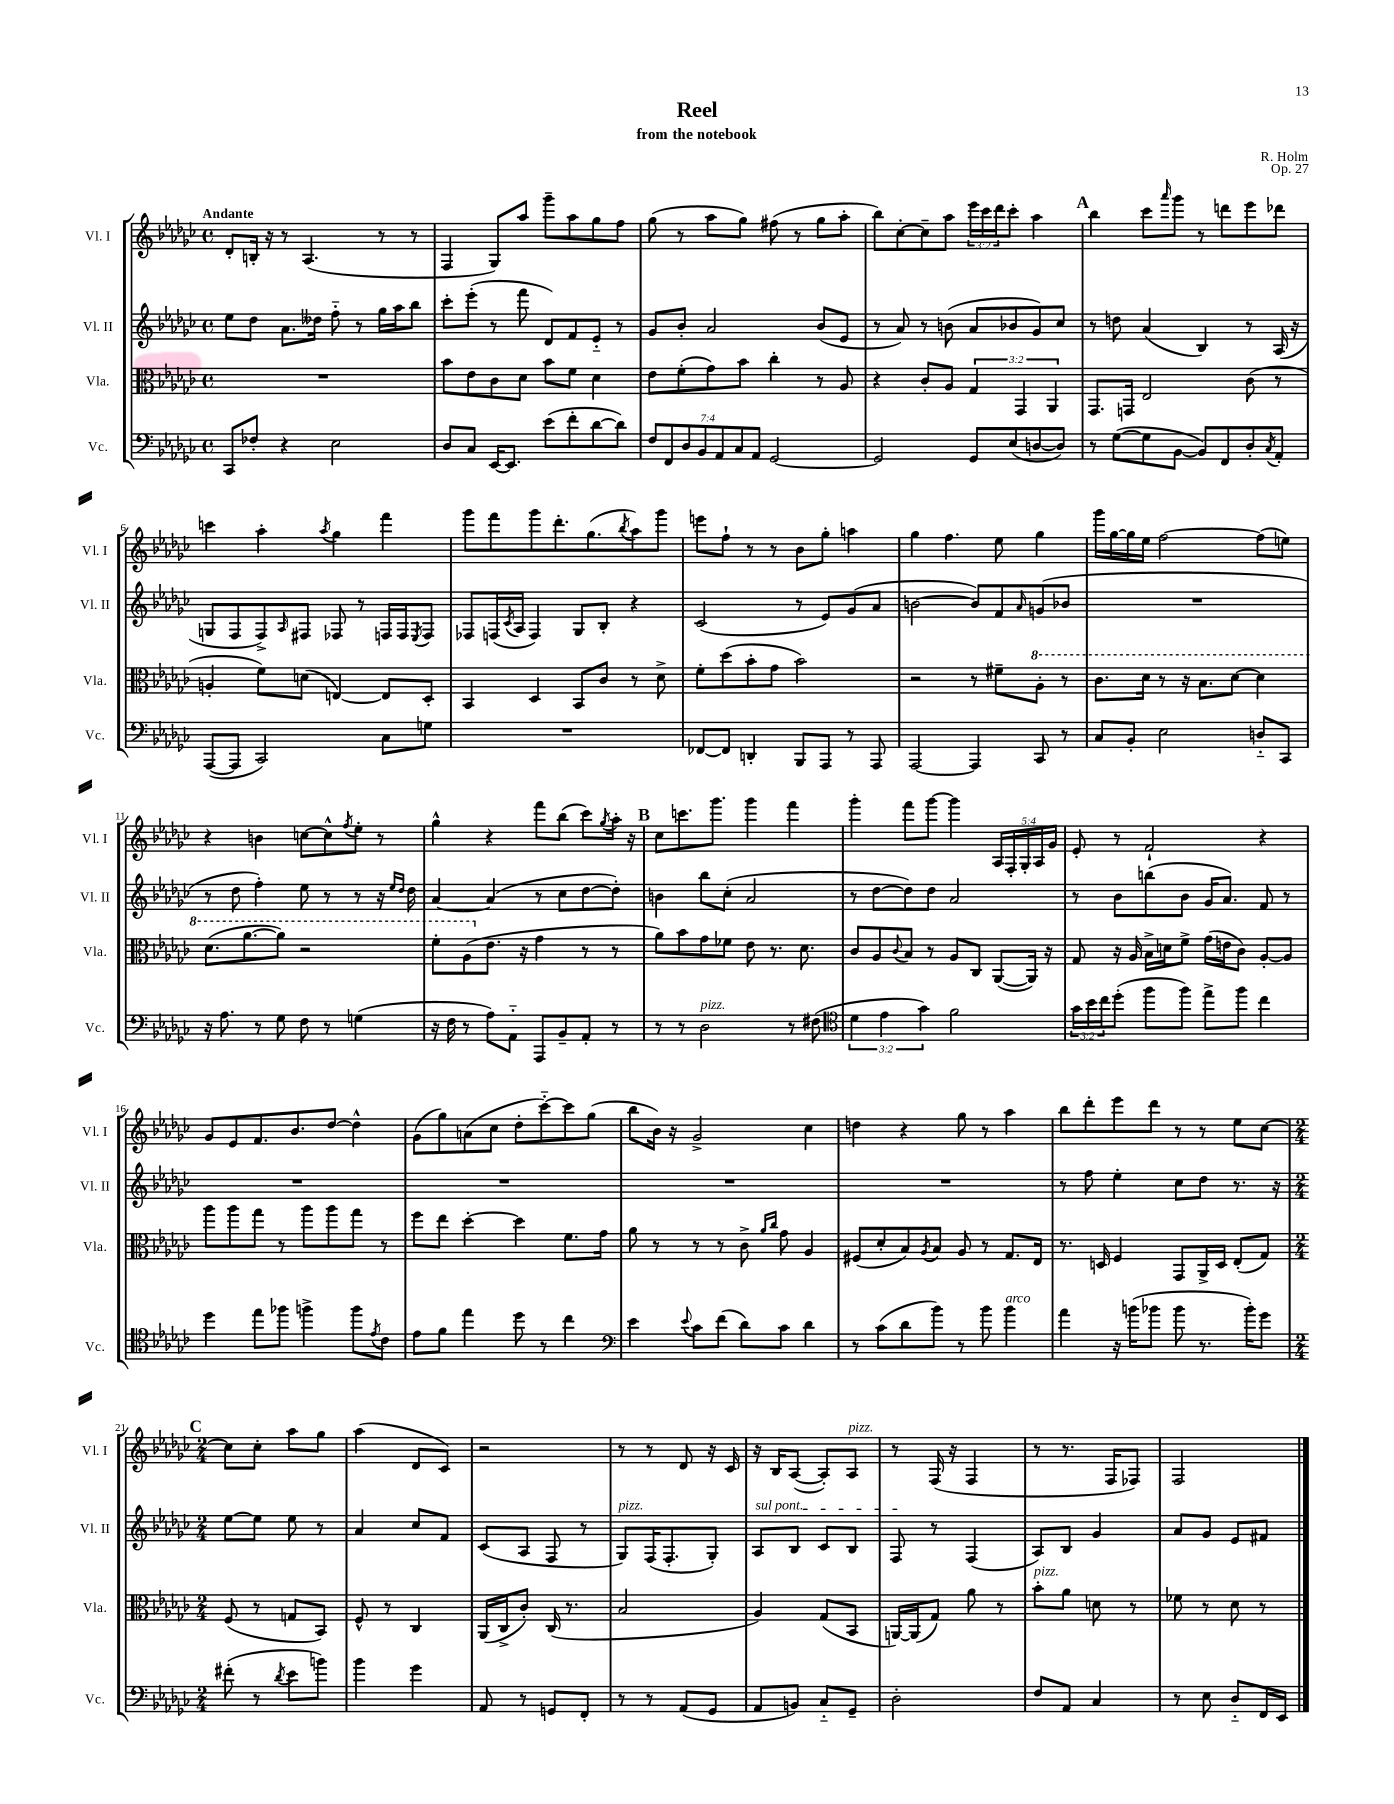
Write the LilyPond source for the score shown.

\header { title = "Reel" composer = "R. Holm" subtitle = "from the notebook" opus = "Op. 27" }
<<
\new StaffGroup <<
\new Staff = "s0" \with { instrumentName = "Vl. I" shortInstrumentName = "Vl. I" } {
    \clef treble \key ges \major \defaultTimeSignature \time 4/4 \override Staff.TupletNumber.text = #tuplet-number::calc-fraction-text \tempo "Andante"
    des'8-. b16-. r16 r8 aes4.( r8 r8 |
    f4 ges8) aes''8 ges'''8-- aes''8 ges''8 f''8 |
    ges''8( r8 aes''8 ges''8) fis''8( r8 ges''8 aes''8-. |
    bes''8) ces''8~-. ces''8-- aes''8 \tuplet 3/2 { ees'''16 ces'''16 des'''16 } ces'''8-. aes''4 |
    \mark \markup { \bold "A" } bes''4 ces'''8 \grace { aes'''16 } ges'''8 r8 d'''8 ees'''8 des'''8 |
    c'''4 aes''4-. \acciaccatura { aes''8 } ges''4 f'''4 |
    ges'''8 f'''8 ges'''8 des'''8.-. ges''8.( \acciaccatura { bes''8 } aes''8) ges'''8 |
    e'''8 f''8-! r8 r8 bes'8 ges''8-. a''4 |
    ges''4 f''4. ees''8 ges''4 |
    ges'''16 ges''16~ ges''16 ees''16 f''2~ f''8( e''8) |
    r4 b'4 c''8~ c''8-^ \acciaccatura { f''8 } ees''8-. r8 |
    ges''4-^ r4 f'''8 bes''8( ces'''8) \acciaccatura { ges''8 } aes''16-. r16 |
    \mark \markup { \bold "B" } ces''8 c'''8. ges'''8. ges'''4 f'''4 |
    ges'''4-. f'''8 ges'''8~ ges'''4 \tuplet 5/4 { aes16 f16-. ges16-. aes16 ges'16 } |
    ees'8-. r8 f'2-! r4 |
    ges'8 ees'8 f'8. bes'8. des''8~ des''4-^ |
    ges'8( ges''8) a'8( ces''8 des''8-. ces'''8~-_) ces'''8 ges''8( |
    bes''8 bes'16) r16 ges'2-> ces''4 |
    d''4 r4 ges''8 r8 aes''4 |
    bes''8 des'''8-. ees'''8 des'''8 r8 r8 ees''8 ces''8~ |
    \mark \markup { \bold "C" } \numericTimeSignature \time 2/4 ces''8 ces''8-. aes''8 ges''8 |
    aes''4( des'8 ces'8) |
    r2 |
    r8 r8 des'8 r16 ces'16 |
    r16 bes16 aes8~( aes8-.) aes8^\markup { \italic "pizz." } |
    r8 f16( r16 f4 |
    r8 r8. f16 fes8) |
    f2 \bar "|." |
}
\new Staff = "s1" \with { instrumentName = "Vl. II" shortInstrumentName = "Vl. II" } {
    \clef treble \key ges \major \defaultTimeSignature \time 4/4
    ees''8 des''8 aes'8. deses''16 f''8-_ r8 ges''16 aes''16 bes''8 |
    ces'''8-. ees'''8-.( r8 f'''8 des'8) f'8 ees'8-_ r8 |
    ges'8 bes'8-. aes'2 bes'8( ees'8 |
    r8 aes'8) r8 b'8( aes'8 bes'8 ges'8) ces''8 |
    \mark \markup { \bold "A" } r8 d''8 aes'4( bes4) r8 aes16( r16 |
    g8 f8 f8->) \grace { aes16 } fis8 fes8 r8 f16 f16 \acciaccatura { ees8 } f8 |
    fes8 f16( \acciaccatura { ces'8 } aes16 f4) ges8 bes8-. r4 |
    ces'2( r8 ees'8) ges'8( aes'8 |
    b'2~ b'8) f'8 \grace { aes'16 } g'8( bes'8 |
    R1 |
    r8 des''8 f''4-.) ees''8 r8 r8 r16 \grace { ees''16 des''16 } des''16 |
    aes'4~ aes'4( r8 ces''8 des''8~ des''8-.) |
    \mark \markup { \bold "B" } b'4 bes''8 ces''8-.( aes'2 |
    r8 des''8~ des''8) des''8 aes'2 |
    r8 bes'8 b''8( bes'8 ges'16 aes'8.) f'8 r8 |
    R1 |
    R1 |
    R1 |
    R1 |
    r8 f''8 ees''4-. ces''8 des''8 r8. r16 |
    \mark \markup { \bold "C" } \numericTimeSignature \time 2/4 ees''8~ ees''8 ees''8 r8 |
    aes'4 ces''8 f'8 |
    ces'8( aes8 f8 r8 |
    ges8^\markup { \italic "pizz." }) f16( f8.-. ges8-.) |
    \once \override TextSpanner.bound-details.left.text = \markup { \italic "sul pont." } aes8\startTextSpan bes8 ces'8 bes8 |
    f8\stopTextSpan r8 f4( |
    aes8) bes8 ges'4 |
    aes'8 ges'8 ees'8 fis'8 \bar "|." |
}
\new Staff = "s2" \with { instrumentName = "Vla." shortInstrumentName = "Vla." } {
    \clef alto \key ges \major \defaultTimeSignature \time 4/4 \override Staff.TupletNumber.text = #tuplet-number::calc-fraction-text
    R1 |
    bes'8 ees'8 ces'8 des'8 bes'8 f'8 des'4 |
    ees'8 f'8-.( ges'8) bes'8 ces''4-. r8 aes8 |
    r4 ces'8-. aes8 \tuplet 3/2 { ges4 ges,4 aes,4 } |
    \mark \markup { \bold "A" } ges,8. g,16 ees2 ces'8( r8 |
    a4-. f'8) d'8( e4~) e8 des8-. |
    bes,4 des4 bes,8 ces'8 r8 des'8-> |
    f'8-. des''8( bes'8-. ges'8 bes'2) |
    r2 r8 fis'8-- \ottava #1 aes'8-. r8 |
    ces''8. des''16 r8 r16 bes'8. des''8~ des''4 |
    des''8.( aes''8.~ aes''8) r2 |
    f''8-. aes'8( \ottava #0 ees'8. r16 ges'4 r8 r8 |
    \mark \markup { \bold "B" } aes'8) bes'8 ges'8 fes'8 ees'8 r8. des'8. |
    ces'8 aes8 \appoggiatura { ces'8 } bes8 r8 aes8 ces8 aes,8~( aes,16) r16 |
    ges8 r16 aes16 bes16-> d'16 f'8-> ges'16( e'16 ces'8) aes8~-. aes8 |
    aes''8 aes''8 ges''8 r8 aes''8 aes''8 ges''8 r8 |
    f''8 ees''8 des''4~-. des''4 f'8. ges'16 |
    aes'8 r8 r8 r8 ces'8-> \grace { aes'16 ces''16 } ges'8 aes4 |
    fis8( des'8-. bes8) \acciaccatura { aes8 } bes8 aes8 r8 ges8. ees16 |
    r8. d16 f4 ges,8 aes,16-> d16 ees8-.( ges8) |
    \mark \markup { \bold "C" } \numericTimeSignature \time 2/4 f8( r8 g8 bes,8) |
    f8-^ r8 ces4 |
    aes,16( ces16-> ces'8-.) ces16( r8. |
    bes2 |
    aes4) ges8( bes,8 |
    a,16~) a,16( ges8) aes'8 r8 |
    bes'8-.^\markup { \italic "pizz." } aes'8 d'8 r8 |
    fes'8 r8 des'8 r8 \bar "|." |
}
\new Staff = "s3" \with { instrumentName = "Vc." shortInstrumentName = "Vc." } {
    \clef bass \key ges \major \defaultTimeSignature \time 4/4 \override Staff.TupletNumber.text = #tuplet-number::calc-fraction-text
    ces,8 fes8-. r4 ees2 |
    des8 ces8 ees,16~ ees,8. ees'8( f'8-. des'8~ des'8) |
    \tuplet 7/4 { f8 f,8 des8 bes,8 aes,8 ces8 aes,8 } ges,2~ |
    ges,2 ges,8 ees8( d8~ d8) |
    \mark \markup { \bold "A" } r8 ges8~( ges8 bes,8~ bes,8) f,8 des8-. \acciaccatura { ces8 } aes,8-. |
    aes,,8~( aes,,8 ces,2) ces8 g8 |
    R1 |
    fes,8~ fes,8 d,4-. bes,,8 aes,,8 r8 aes,,8 |
    aes,,2~ aes,,4 ces,8 r8 |
    ces8 bes,8-. ees2 d8-_ ces,8 |
    r16 aes8. r8 ges8 f8 r8 g4( |
    r16 f16 r8 aes8) aes,8-_ aes,,8 bes,8-- aes,8-. r8 |
    \mark \markup { \bold "B" } r8 r8 des2^\markup { \italic "pizz." } r8 fis8( |
    \clef tenor \tuplet 3/2 { des'4 ees'4 ges'4) } f'2 |
    \tuplet 3/2 { ges'16 bes'16 ces''16 } des''8-.( f''8 f''8) ees''8-> f''8 ces''4 |
    des''4 ees''8 fes''8 f''4-> f''8 \acciaccatura { ees'8 } ces'8 |
    ees'8 f'8 ees''4 des''8 r8 ces''4 |
    \clef bass ees'4 \appoggiatura { ees'8 } ces'8 f'8( des'8) ces'8 des'4 |
    r8 ces'8( des'8 bes'8) r8 bes'8 bes'4^\markup { \italic "arco" } |
    aes'4 r16 b'16( bes'8 bes'8 r8. bes'16-.) ges'8 |
    \mark \markup { \bold "C" } \numericTimeSignature \time 2/4 fis'8-.( r8 \acciaccatura { des'8 } ees'8 b'8) |
    bes'4 ges'4 |
    aes,8 r8 g,8 f,8-. |
    r8 r8 aes,8( ges,8 |
    aes,8 b,8) ces8-_ ges,8-- |
    des2-. |
    f8 aes,8 ces4 |
    r8 ees8 des8-_ f,16 ees,16 \bar "|." |
}
>>
>>
